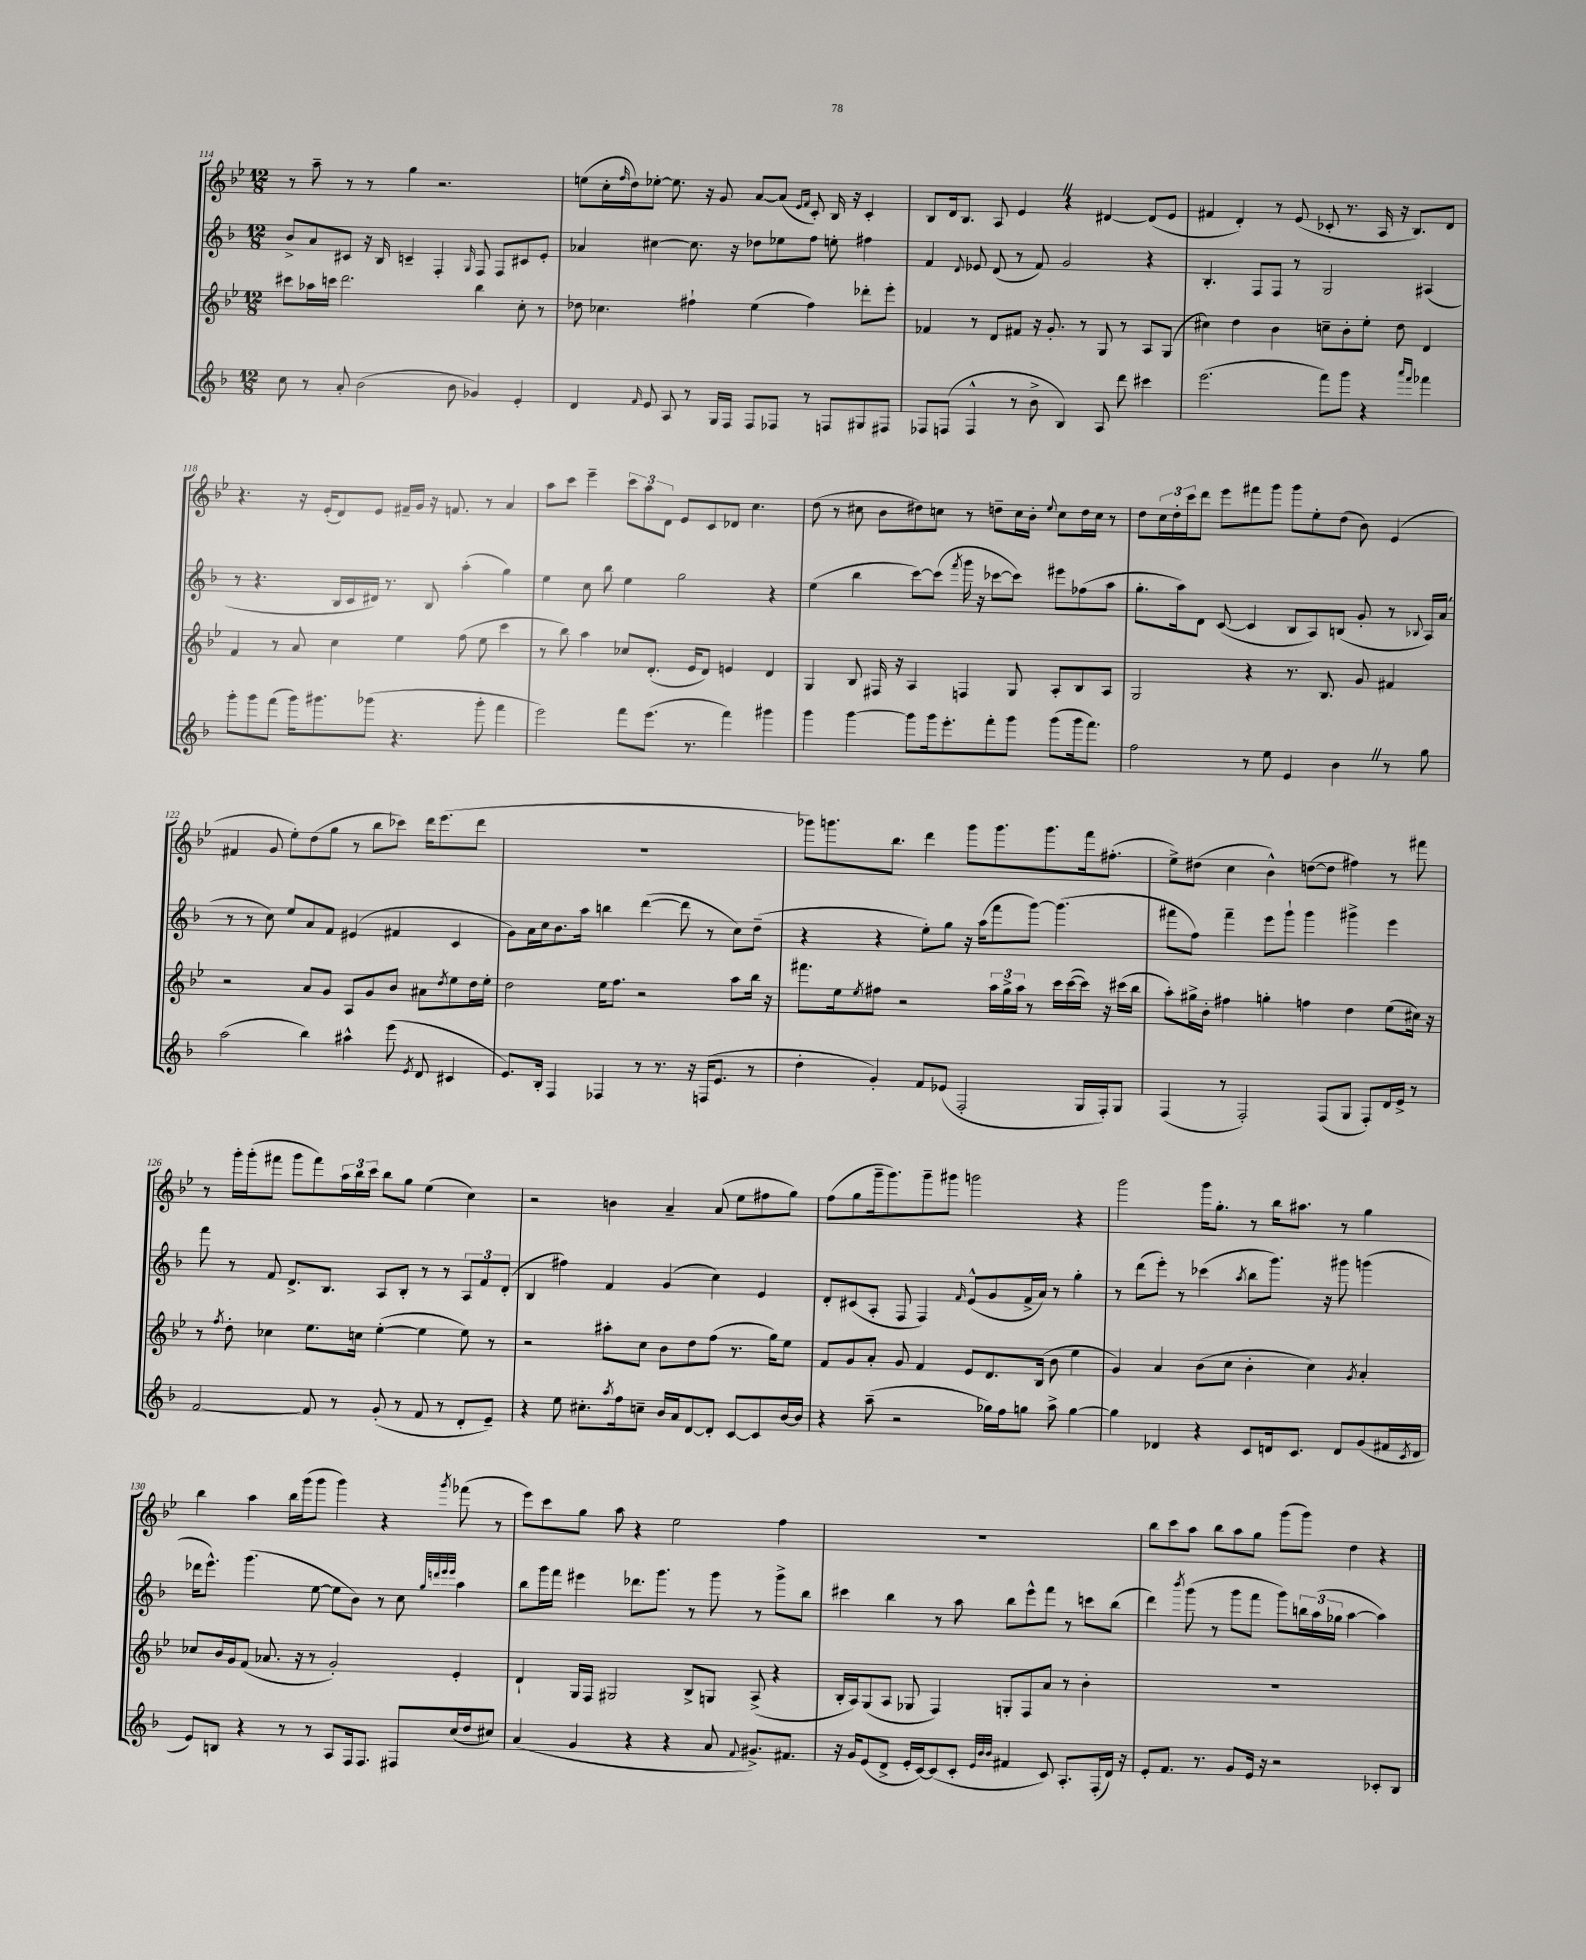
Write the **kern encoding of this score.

**kern	**kern	**kern	**kern
*staff4	*staff3	*staff2	*staff1
*clefG2	*clefG2	*clefG2	*clefG2
*k[b-]	*k[b-e-]	*k[b-]	*k[b-e-]
*M12/8	*M12/8	*M12/8	*M12/8
8cc	8ccc#	8b-^	8r
8r	16aa-	8a	8aa~
.	16ccc	.	.
8a'	2.ddd	8c#	8r
(2b-	.	16r	8r
.	.	16B-	.
.	.	4c~	4gg
.	.	4F'	2.r
8b-	.	.	.
.	.	16qqG	.
4g-)	4bb-	8F	.
.	.	8F	.
4e'	8cc'	8c#	.
.	8r	8e'	.
=	=	=	=
4d	8dd-	4a-	(8ee
.	4.cc-	.	16cc'
.	.	.	16qqff
.	.	.	16dd)
16qqf	.	.	.
8e	.	[4cc#	[8ee-'
8A	.	.	8.ee-]
8r	4ff#`	8.cc#]	.
.	.	.	16r
16G	.	.	8g
16F	.	16r	.
8F	(4ee-	8dd-	[8a
8F-	.	8ee-	(8a]
.	.	.	16qqe-
.	.	.	16qqf
8r	4ff#)	8ff	8c')
8F	.	8ee'	16B-
.	.	.	16r
8G#	8ddd-'	4ff#	4c'
8F#	8eee-'	.	.
=	=	=	=
8F-	4f-	4f	8B-
(8F	.	.	16d
.	.	.	8.B-
.	.	8qqd	.
4F^^	8r	8e-	.
.	8d	(8d	8A
8r	8f#	8r	4e-
8b-^	16r	8f)	.
.	8.g'	.	.
4B-)	.	2g	4r
.	8r	.	.
8A	8G	.	[4d#
8ddd	8r	.	.
4ccc#	8A	4r	(8d#]
.	(8G	.	8e-
=	=	=	=
(2.eee	4cc#)	4.B-'	4f#
.	4dd	.	4d')
.	.	8F	.
.	4b-	8F	8r
.	.	8r	(8e-
8fff)	8cc~	2G	8c-'
8ggg	8b-'	.	8.r
4r	8ee-'	.	.
.	.	.	16A
.	8dd	.	16r
.	.	.	8.B-)
16qqaaa	.	.	.
16qqfff	.	.	.
4fff-	4d	(4A#	.
.	.	.	8d
=	=	=	=
8ggg'	4f	8r	4.r
8ggg	.	4.r	.
(8fff	8r	.	.
16ggg)	8a	.	16r
8.ggg#	.	.	(16e-'
.	4cc	16B-	8d)
.	.	16c	.
(8ggg-	.	16d#)	8e-
.	.	8.r	.
4.r	4ee-	.	16f#~
.	.	.	16g
.	.	8B-	16r
.	.	.	8.f
.	(8ff	(4aa'	.
8ggg-'	8ee-	.	8r
4fff	4ccc	4gg)	4a
=	=	=	=
2eee)	8r	4ee	8aa
.	8bb-)	.	8ccc
.	4aa	8cc	4eee-~
.	.	8bb-	.
8fff	8cc-	4ee	12ccc
.	.	.	12aa
(8.eee	(8.d'	.	.
.	.	.	12d
.	.	2gg	8e-
8.r	16e-	.	.
.	8d)	.	8c
4fff)	4e	.	8d-
.	.	.	4.cc
4ggg#	4d	4r	.
=	=	=	=
4ggg	4G	(4ee	(8dd
.	.	.	8r
[4ggg	8B-	4bb-	8cc#
.	16F#	.	8b-
.	16r	.	.
8ggg]	4A	[8ccc)	8dd#)
16ggg	.	(8ccc]	8cc
8.eee'	.	.	.
.	.	8qfff	.
.	4F	16ggg	8r
.	.	16r	.
8fff'	.	[8ccc-	8dd~
8ggg	8G	8ccc-])	16cc
.	.	.	16b-'
.	.	.	8qqee-
(8ggg	8A'	8eee#	8cc
16ggg	8B-	(8ff-	16dd
8.fff)	.	.	16cc
.	8A	8aa	8r
=	=	=	=
2ff	2G	8.gg'	8dd
.	.	.	24cc
.	.	.	24dd'
.	.	16aa)	.
.	.	.	24ccc
.	.	8d	8ddd
.	.	([8c	8eee-
8r	4r	4c]	8fff#
8ee	.	.	8ggg
4e	8.r	8B-	8ggg
.	.	8A)	8ee-'
.	8.B-	.	.
4b-	.	(8B	(8dd
.	8g	8g'	8b-)
8r	4f#	8r	(4e-
.	.	8qqB-	.
8gg	.	16A)	.
.	.	(16a	.
=	=	=	=
(2aa	2r	8r	4f#
.	.	8r	.
.	.	8cc)	8g
.	.	8ee	8ee-')
4bb-)	8a	8a	(8dd
.	8g	8f	8gg
4aa#^^	8A	(4e#	8r
.	8g	.	8bb-
(8eee	8b-	4f#	8ccc-)
8qe	.	.	.
8d	8a#	.	16ddd
.	.	.	(8.eee-
.	8qdd	.	.
4c#	8ee-	4c	.
.	16dd	.	8ddd
.	16ee-'	.	.
=	=	=	=
8.e)	2dd	8g)	1.r
.	.	16a	.
16B-'	.	16cc	.
4F	.	8.b-	.
.	.	16aa	.
4F-	16ee-	4bb	.
.	8.ff	.	.
8r	2r	([4ddd	.
8.r	.	.	.
.	.	8ddd]	.
16r	.	.	.
(16F	.	8r	.
8.e	.	.	.
.	8aa	8cc)	.
8r	16bb-	(8dd~	.
.	16r	.	.
=	=	=	=
4dd'	8.fff#	4r	8ggg-)
.	.	.	8.ggg
.	16ee-	.	.
.	8qee-	.	.
4g')	8ff#	4r	.
.	.	.	8.bb-
.	2r	.	.
8f	.	8ee')	4ddd
(8e-	.	8gg	.
2F'	.	16r	8ggg
.	.	(16aa	.
.	24aa	8fff	8.ggg
.	24gg^	.	.
.	24aa	.	.
.	8r	[8ggg)	.
.	.	.	8.ggg
.	16ccc	(4.ggg]	.
.	([16ccc	.	.
16G	16ccc])	.	16fff
16F')	16r	.	(8.ff#'
8G	(16ccc#	.	.
.	16bb-	.	.
=	=	=	=
(4F	8aa')	8fff#	8ee-^)
.	16gg#^	8ff)	(8dd#
.	16b-'	.	.
8r	4ff#	4fff#~	4cc
2F')	.	.	.
.	4gg'	8eee	4b-^^)
.	.	8ggg`	.
.	4ff	4ggg	([8dd
(8F	.	.	8dd]
8G	4dd	4ggg#^	4ff#)
8F')	.	.	.
16d	(8ee-	4eee	8r
16e^	.	.	.
8r	16cc#)	.	8fff#
.	16r	.	.
=	=	=	=
[2f	8r	8fff	8r
.	8qff	.	.
.	8dd'	8r	16ggg'
.	.	.	(16ggg'
.	4cc-	8f	8fff#
.	.	8.d^	8ggg
8f]	8.ee-	.	8fff#)
.	.	8.B-	.
8r	.	.	24aa
.	.	.	24bb-
.	16cc	.	.
.	.	.	24ccc
(8g'	([4ee-'	8A	8bb-
8r	.	8B-'	8gg
8f	4ee-]	8r	(4ee-
8r	.	8r	.
8d'	8ee-)	12A	4cc)
.	.	12f	.
8e~)	8r	.	.
.	.	(12d'	.
=	=	=	=
4r	2r	4B-	2r
8ee	.	4ff#)	.
8.cc#'	.	.	.
.	8aa#'	4f	4b
8qaa	.	.	.
16ff	.	.	.
8cc~	8cc	.	.
16b-	8b-	(4g	4a~
16a	.	.	.
[8d	8dd	.	.
8d']	(8ff	4cc)	(8a
[8c	8.r	.	8ee-
8c]	.	4e	8ff#
.	16gg)	.	.
[16b-	8ee-	.	8gg)
16b-]	.	.	.
=	=	=	=
4r	8f	8d'	(8ff
.	8g	(8c#	8gg
(8aa~	8a'	8A'	16ggg~
.	.	.	8.ggg)
2r	8g	8F	.
.	4f	4F)	8ggg~
.	.	.	8ggg#
.	.	16qqf	.
.	8e-	(8e^^	2ggg
16gg-)	8.d	8g	.
16ff	.	.	.
8gg	.	16f^	.
.	(16B-	16a)	.
8aa^	8b-	8r	.
[4gg	4ee-	4gg'	4r
=	=	=	=
4gg]	4g)	8r	2ggg
.	.	(8ddd	.
4d-	4a	8eee')	.
.	.	8r	.
4r	(8b-	(4ccc-	16ggg
.	.	.	8.gg'
.	8cc	.	.
.	.	8qaa	.
8c	4b-'	8bb-	8r
16d	.	8.ggg)	16bb-
8.c	.	.	8.aa#
.	4cc)	.	.
.	.	16r	.
8d	.	8ggg#	8r
.	8qg	.	.
(8g	4a'	(4ggg	4gg
16f#	.	.	.
8qc	.	.	.
16d	.	.	.
=	=	=	=
8e)	8cc-	16ddd-	4bb-
.	.	8.eee^^)	.
8B	16b-	.	.
.	16g	.	.
4r	(8f	(4.ggg	4aa
.	8.a-	.	.
8r	.	.	16bb-
.	16r	.	(16ggg
8r	8r	[8ee	8ggg
8A	2g')	8ee]	4ggg)
16F	.	8b-)	.
8.F	.	.	.
.	.	8r	4r
8F#	.	8cc	.
.	.	32qqgg	.
.	.	32qqddd	.
.	.	32qqeee	.
.	.	32qqeee	8qggg
(16cc	4e-'	4aa	(8fff-
16dd	.	.	.
8cc#)	.	.	8r
=	=	=	=
(4a	4d`	8bb-	8eee-)
.	.	16ggg	8ccc
.	.	16fff	.
4g	16G	4eee#	8gg
.	16F	.	.
.	2G#	.	8aa
4r	.	8.ddd-	4r
.	.	8.ggg	.
4r	.	.	2ee-
.	8B-^	8r	.
8a	8G	8ggg	.
8qqf	.	.	.
8.g#^)	(8A^	8r	.
.	4r	8ggg^	4ff
8.f#	.	.	.
.	.	8bb-	.
=	=	=	=
16r	16B-'	4ccc#	1.r
16g	16A)	.	.
(8e	(8G	.	.
8d^	8A	4bb-	.
16e'	8G-	.	.
[16c)	.	.	.
(8c]	4F)	8r	.
8c'	.	8aa	.
32qqe	.	.	.
32qqb-	.	.	.
32qqb-	.	.	.
4f#	8G'	8bb-	.
.	8F	8eee^^	.
8c)	8a	8fff	.
8.A'	8r	8r	.
.	4b-'	8ccc	.
(16F'	.	.	.
16d)	.	(8bb-	.
16r	.	.	.
=	=	=	=
8e'	1.r	4ddd)	8bb-
8.f	.	.	8ccc
.	.	8qbbb-	.
.	.	(8ggg	8aa
8.r	.	.	.
.	.	8r	8bb-
8g	.	8ggg	8aa
16e	.	8fff	8gg
16r	.	.	.
2r	.	8ggg)	(8ggg
.	.	24bb	8ggg)
.	.	(24aa	.
.	.	24gg-	.
.	.	[4aa	4dd
8c-'	.	4aa])	4r
8B-	.	.	.
==	==	==	==
*-	*-	*-	*-
